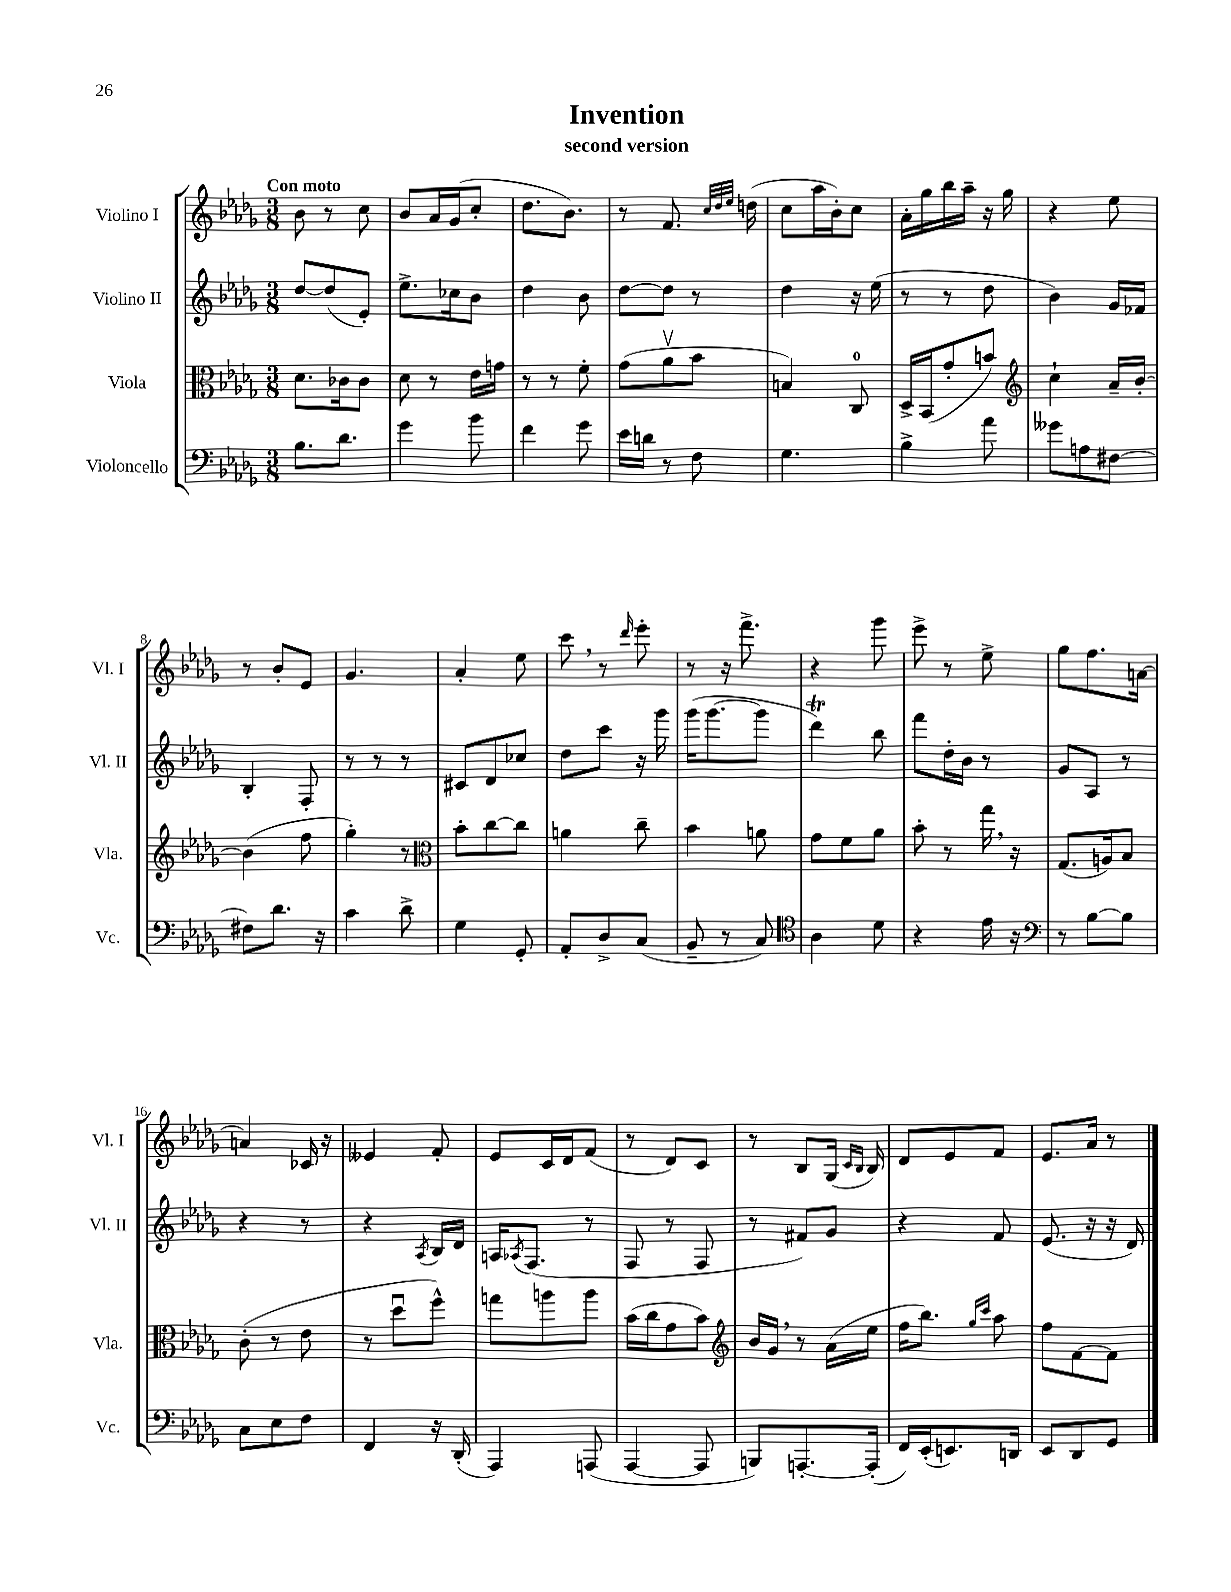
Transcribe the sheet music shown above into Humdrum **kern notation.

**kern	**kern	**kern	**kern
*staff4	*staff3	*staff2	*staff1
*clefF4	*clefC3	*clefG2	*clefG2
*k[b-e-a-d-g-]	*k[b-e-a-d-g-]	*k[b-e-a-d-g-]	*k[b-e-a-d-g-]
*M3/8	*M3/8	*M3/8	*M3/8
8.B-	8.d-	[8dd-	8b-
.	.	(8dd-]	8r
8.d-	16c-	.	.
.	8c-	8e-')	8cc
=	=	=	=
4g-	8d-	8.ee-^	8b-
.	8r	.	16a-
.	.	16cc-	(16g-
8b-	16e-	8b-	8cc'
.	16g	.	.
=	=	=	=
4f	8r	4dd-	8.dd-
.	8r	.	.
.	.	.	8.b-)
8g-	8f'	8b-	.
=	=	=	=
16e-	(8g-	[8dd-	8r
16d	.	.	.
8r	8a-v	8dd-]	8.f
8F	8b-	8r	.
.	.	.	32qqcc
.	.	.	32qqdd-
.	.	.	32qqee-
.	.	.	(16dd
=	=	=	=
4.G-	4B)	4dd-	8cc
.	.	.	16aa-
.	.	.	16b-')
.	8C	16r	8cc
.	.	(16ee-	.
=	=	=	=
4B-^	16D-^	8r	16a-'
.	(16BB-	.	16gg-
.	8g-'	8r	16bb-
.	.	.	16aa-~
8a-	8b)	8dd-	16r
.	.	.	16gg-
=	=	=	=
*	*clefG2	*	*
8g--	4cc`	4b-)	4r
8A	.	.	.
[8F#	16a-~	16g-	8ee-
.	[16b-'	16f-	.
=	=	=	=
8F#]	(4b-]	4B-'	8r
8.d-	.	.	8b-'
.	8ff	8F'	8e-
16r	.	.	.
=	=	=	=
4c	4gg-')	8r	4.g-
.	.	8r	.
8d-^	8r	8r	.
=	=	=	=
*	*clefC3	*	*
4G-	8b-'	8c#	4a-'
.	[8cc	8d-	.
8GG-'	8cc]	8cc-	8ee-
=	=	=	=
8AA-'	4a	8dd-	8ccc
8D-^	.	8ccc	8r
.	.	.	16qqddd-
(8C	8cc~	16r	8eee-'
.	.	16ggg-	.
=	=	=	=
8BB-~	4b-	(16ggg-	8r
.	.	[8.ggg-	.
8r	.	.	16r
.	.	.	8.fff^
8C)	8a	8ggg-]	.
=	=	=	=
*clefC4	*	*	*
4A-	8g-	4ddd-)	4r
.	8f	.	.
8d-	8a-	8bb-	8ggg-
=	=	=	=
4r	8b-'	8fff	8eee-^
.	8r	16dd-'	8r
.	.	16b-	.
16e-	16gg-	8r	8ee-^
16r	16r	.	.
=	=	=	=
*clefF4	*	*	*
8r	(8.G-	8g-	8gg-
[8B-	.	8A-	8.ff
.	16A)	.	.
8B-]	8B-	8r	.
.	.	.	[16a
=	=	=	=
8C	(8c'	4r	4a]
8E-	8r	.	.
8F	8e-	8r	16c-
.	.	.	16r
=	=	=	=
4FF	8r	4r	4e--
.	8dd-u	.	.
.	.	8qA-	.
16r	8ff^^)	16B-	8f'
(16DD-'	.	16d-	.
=	=	=	=
4AAA-)	8gg	16A	8e-
.	.	8qA-	.
.	.	(8.F	.
.	8aa	.	16c
.	.	.	16d-
(8AAA	8aa	8r	(8f
=	=	=	=
[4AAA-	(16b-	8F	8r
.	16cc	.	.
.	8g-	8r	8d-)
8AAA-]	8b-)	8F	8c
=	=	=	=
*	*clefG2	*	*
8BBB)	16b-	8r	8r
.	16g-	.	.
[8.AAA'	8r	8f#)	8B-
.	(16a-	8g-	(16G-
.	.	.	16qqc
.	.	.	16qqB-
(16AAA']	16ee-	.	16B-)
=	=	=	=
16FF)	16ff	4r	8d-
(16EE-'	8.bb-)	.	.
8.EE)	.	.	8e-
.	16qqgg-	.	.
.	16qqccc	.	.
.	8aa-	8f	8f
16DD	.	.	.
=	=	=	=
8EE-	8ff	(8.e-	8.e-
8DD-	[8f	.	.
.	.	16r	16a-
8GG-	8f]	16r	8r
.	.	16d-)	.
==	==	==	==
*-	*-	*-	*-
